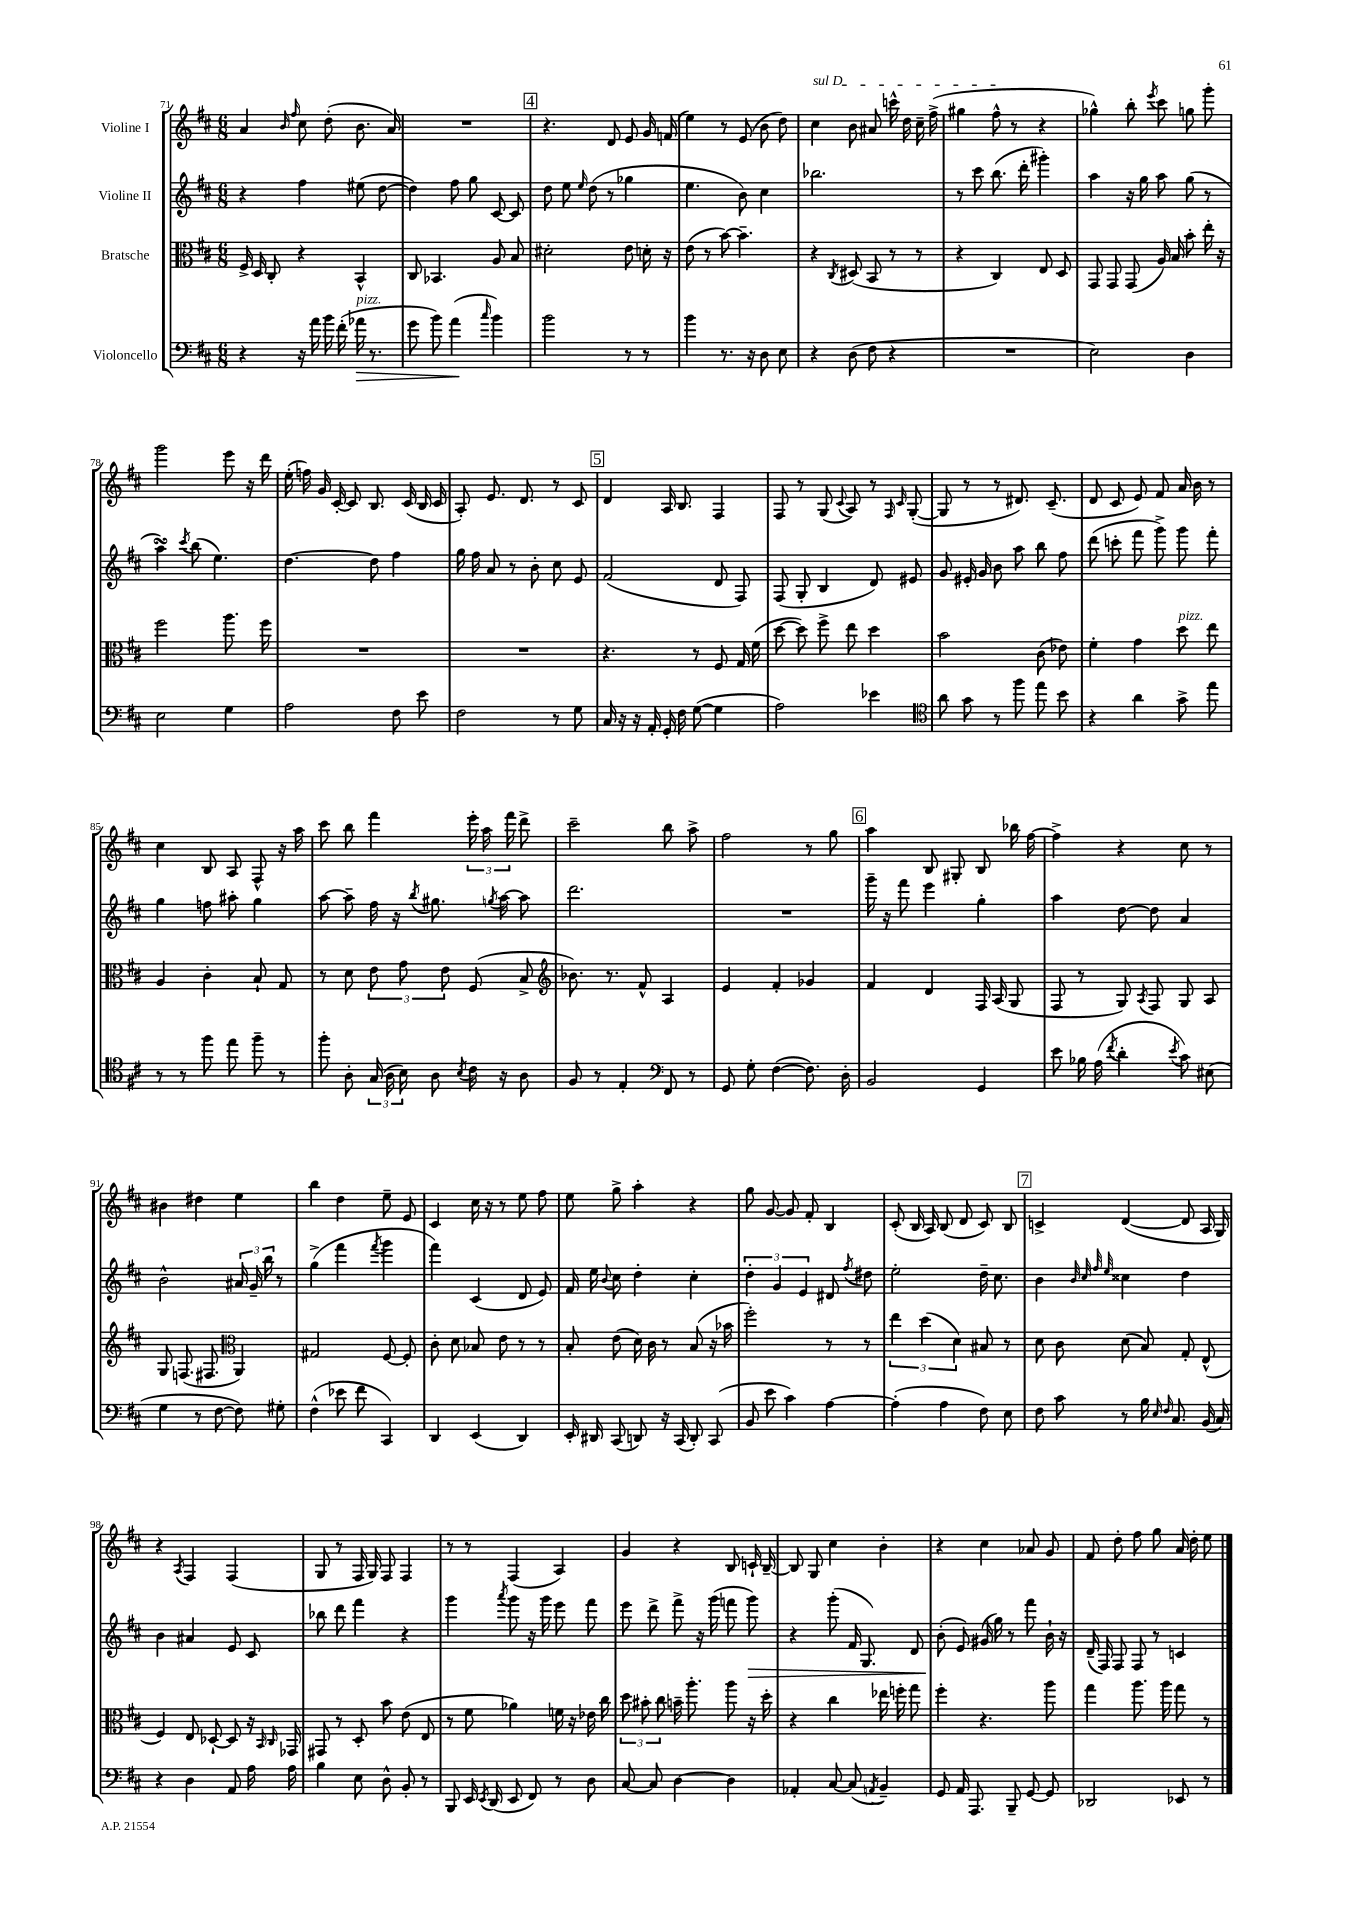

**kern	**dynam	**kern	**kern	**dynam	**kern
*part4	*part4	*part3	*part2	*part2	*part1
*staff4	*staff4	*staff3	*staff2	*staff2	*staff1
*I"Violoncello	*	*I"Bratsche	*I"Violine II	*	*I"Violine I
*clefF4	*	*clefC3	*clefG2	*	*clefG2
*k[f#c#]	*	*k[f#c#]	*k[f#c#]	*	*k[f#c#]
*M6/8	*	*M6/8	*M6/8	*	*M6/8
=71	=71	=71	=71	=71	=71
4r	.	16F#^/	4r	.	4a/
.	.	16D/	.	.	.
.	.	8C#'/	.	.	.
.	.	.	.	.	16qqb/
.	.	.	.	.	16qqff#/
16r	.	4r	4ff#\	.	8cc#\
16a\	.	.	.	.	.
16b\	.	.	.	.	(8dd'\
(16f#'\	.	.	.	.	.
!LO:TX:a:i:t=pizz.	!	!	!	!	!
!	!LO:HP:b	!	!	!	!
16a-X\	>	4BB^^/	(8ee#X\	.	8.b\
8.r	.	.	.	.	.
.	.	.	[8dd\	.	.
.	.	.	.	.	16a/)
=72	=72	=72	=72	=72	=72
8g\	.	8C#/	4dd\])	.	2.r
8b\)	.	4.BB-X/	.	.	.
(4a\	.	.	8ff#\	.	.
.	.	.	8gg\	.	.
16qqcc#/	.	.	.	.	.
4b\)	]	8A/	[8c#/	.	.
.	.	8B/	8c#/]	.	.
!!LO:REH:place=s1:t=4
=73	=73	=73	=73	=73	=73
2b\	.	2d#X'\	8dd\	.	4.r
.	.	.	8ee\	.	.
.	.	.	16qqee/	.	.
.	.	.	(8dd\	.	.
.	.	.	8r	.	8d/
8r	.	8e\	4gg-X\	.	8e/
8r	.	16dn'\	.	.	16g/
.	.	16r	.	.	(16fn/
=74	=74	=74	=74	=74	=74
4b\	.	(8e\	4.ee\	.	4ee\)
.	.	8r	.	.	.
8.r	.	[8b\)	.	.	8r
.	.	4.b~\]	8b\)	.	(8e/
16r	.	.	.	.	.
8D\	.	.	4cc#\	.	8b\
8E\	.	.	.	.	8dd\)
=75	=75	=75	=75	=75	=75
!	!	!	!	!	!LO:TX:a:i:t=sul D
4r	.	4r	2.bb-X\	.	4cc#\
.	.	8qC#/	.	.	.
(8D\	.	(8D#X/	.	.	8b\
8F#\	.	8BB/	.	.	8a#X/
4r	.	8r	.	.	16cccn^^\
.	.	.	.	.	16dd\
.	.	8r	.	.	16cc#~\
.	.	.	.	.	(16ff#^\
=76	=76	=76	=76	=76	=76
2.r	.	4r	8r	.	4gg#X\
.	.	.	8ccc#\	.	.
.	.	4C#/)	(8.bb\	.	8ff#^^\
.	.	.	.	.	8r
.	.	.	16ddd'\	.	.
.	.	8E/	4ggg#X'\)	.	4r
.	.	8D/	.	.	.
=77	=77	=77	=77	=77	=77
2E\)	.	8GG/	4aa\	.	4gg-X^^\)
.	.	8GG/	.	.	.
.	.	(8GG/	16r	.	8bb'\
.	.	.	16gg\	.	.
.	.	.	.	.	8qeee/
.	.	16A/)	8aa\	.	8ccc#\
.	.	16B/	.	.	.
4D\	.	8b'\	(8gg\	.	8ggn\
.	.	16ee'\	8r	.	8ggg'\
.	.	16r	.	.	.
!!LO:LB:g=z
=78	=78	=78	=78	=78	=78
2E\	.	2ff#\	4aasSSS\)	.	2ggg\
.	.	.	8qccc#/	.	.
.	.	.	(8bb\	.	.
.	.	.	4.ee\)	.	.
4G\	.	8.aa\	.	.	8eee\
.	.	.	.	.	16r
.	.	16ff#\	.	.	16ddd\
=79	=79	=79	=79	=79	=79
2A\	.	2.r	[4.dd\	.	(16ee'\
.	.	.	.	.	16ffn\)
.	.	.	.	.	16g/
.	.	.	.	.	[16c#'/
.	.	.	.	.	8c#/]
.	.	.	8dd\]	.	8.B/
8F#\	.	.	4ff#\	.	.
.	.	.	.	.	(16c#/
8e\	.	.	.	.	16B/
.	.	.	.	.	16c#/
=80	=80	=80	=80	=80	=80
2F#\	.	2.r	16gg\	.	8A'/)
.	.	.	16ff#\	.	.
.	.	.	8a/	.	8.e/
.	.	.	8r	.	.
.	.	.	.	.	8.d/
.	.	.	8b'\	.	.
8r	.	.	8cc#\	.	8r
8G\	.	.	8e/	.	8c#/
!!LO:REH:place=s1:t=5
=81	=81	=81	=81	=81	=81
16C#/	.	4.r	(2f#/	.	4d/
16r	.	.	.	.	.
16r	.	.	.	.	.
16AA'/	.	.	.	.	.
16GG'/	.	.	.	.	16A/
16F#\	.	.	.	.	8.B/
([8G\	.	8r	.	.	.
4G\]	.	8F#/	8d/	.	4F#/
.	.	16G/	8F#/)	.	.
.	.	(16f#\	.	.	.
=82	=82	=82	=82	=82	=82
2A\)	.	[8dd\	(8F#/	.	8F#/
.	.	8dd\])	8G'/	.	8r
.	.	8ff#^\	4B/	.	(8G/
.	.	.	.	.	8qqc#/
.	.	8ee\	.	.	8A/)
4e-X\	.	4dd\	8d/)	.	8r
.	.	.	.	.	16qqF#/
.	.	.	.	.	16qqc#/
.	.	.	8e#X/	.	([8G'/
=83	=83	=83	=83	=83	=83
*clefC4	*	*	*	*	*
8a\	.	2b\	8g/	.	8G/]
8g\	.	.	16e#X'/	.	8r
.	.	.	16g/	.	.
8r	.	.	8b\	.	8r
8ff#\	.	.	8aa\	.	8.d#X/)
8ee\	.	(8c#\	8bb\	.	.
.	.	.	.	.	(8.c#~/
8b\	.	8e-X\)	8ff#\	.	.
=84	=84	=84	=84	=84	=84
4r	.	4f#'\	(8ddd\	.	8d/
.	.	.	8cccn'\	.	8c#/
4a\	.	4g\	8fff#\	.	8e/)
.	.	.	8ggg^\)	.	8f#/
!	!	!LO:TX:a:i:t=pizz.	!	!	!
8g^\	.	8dd\	8ggg\	.	16a/
.	.	.	.	.	16b\
8ee\	.	8ee\	8fff#'\	.	8r
!!LO:LB:g=z
=85	=85	=85	=85	=85	=85
8r	.	4A/	4gg\	.	4cc#\
8r	.	.	.	.	.
8ff#\	.	4c#'\	8ffn\	.	8B/
8ee\	.	.	8aa#X'\	.	8A/
8ff#~\	.	8B`/	4gg\	.	8F#^^/
8r	.	8G/	.	.	16r
.	.	.	.	.	16aa\
=86	=86	=86	=86	=86	=86
8ff#'\	.	8r	[8aa\	.	8ccc#\
8A'\	.	8d\	8aa~\]	.	8bb\
(24G/	.	12e\	16ff#\	.	4fff#\
24A\	.	.	.	.	.
.	.	.	16r	.	.
24B\)	.	12g\	.	.	.
.	.	.	8qbb/	.	.
8A\	.	.	8.gg#X\	.	.
.	.	12e\	.	.	.
8qB/	.	.	.	.	.
16c#\	.	(8F#/	.	.	24eee'\
.	.	.	.	.	24aa\
.	.	.	8qggn/	.	.
16r	.	.	[16aa\	.	.
.	.	.	.	.	24fff#\
8A\	.	8B^/	8aa\]	.	8ddd^\
=87	=87	=87	=87	=87	=87
*	*	*clefG2	*	*	*
8F#/	.	8.b-X\)	2.ddd\	.	2ccc#~\
8r	.	.	.	.	.
.	.	8.r	.	.	.
4E'/	.	.	.	.	.
.	.	8f#^^/	.	.	.
*clefF4	*	*	*	*	*
8FF#/	.	4A/	.	.	8bb\
8r	.	.	.	.	8aa^\
=88	=88	=88	=88	=88	=88
8GG/	.	4e/	2.r	.	2ff#\
8G'\	.	.	.	.	.
([4F#\	.	4f#'/	.	.	.
8.F#\])	.	4g-X/	.	.	8r
.	.	.	.	.	8gg\
16D'\	.	.	.	.	.
!!LO:REH:place=s1:t=6
=89	=89	=89	=89	=89	=89
2BB/	.	4f#/	16ggg~\	.	4aa\
.	.	.	16r	.	.
.	.	.	8fff#\	.	.
.	.	4d/	4eee\	.	8B/
.	.	.	.	.	8G#X'/
4GG/	.	16F#/	4gg'\	.	8B/
.	.	(16A/	.	.	.
.	.	8G/	.	.	16bb-X\
.	.	.	.	.	[16ff#\
=90	=90	=90	=90	=90	=90
8e\	.	8F#/	4aa\	.	4ff#^\]
16B-X\	.	8r	.	.	.
(16A\	.	.	.	.	.
8qf#/	.	.	.	.	.
4d'\	.	8G/)	[8dd\	.	4r
.	.	8qA/	.	.	.
.	.	8F#/	8dd\]	.	.
8qe/	.	.	.	.	.
8c#\)	.	8G/	4a/	.	8cc#\
(8E#X\	.	8A/	.	.	8r
!!LO:LB:g=z
=91	=91	=91	=91	=91	=91
4G\	.	8G/	2b^^\	.	4b#X\
.	.	(8.Fn/	.	.	.
8r	.	.	.	.	4dd#X\
.	.	8.F#X/	.	.	.
[8F#\	.	.	.	.	.
*	*	*clefC3	*	*	*
8F#\])	.	4AA/)	24a#X/	.	4ee\
.	.	.	24g~/	.	.
.	.	.	24bb\	.	.
8G#X'\	.	.	8r	.	.
=92	=92	=92	=92	=92	=92
(4F#^^\	.	2G#X/	(4gg^\	.	4bb\
8e-X\	.	.	4fff#\	.	4dd\
8f#\	.	.	.	.	.
.	.	.	8qfff#/	.	.
4CC#/)	.	[8F#/	4ggg\	.	8ee~\
.	.	8F#'/]	.	.	8e/
=93	=93	=93	=93	=93	=93
4DD/	.	8c#'\	4fff#\)	.	4c#/
.	.	8d\	.	.	.
(4EE/	.	8B-X/	(4c#/	.	16cc#\
.	.	.	.	.	16r
.	.	8e\	.	.	8r
4DD/)	.	8r	8d/	.	8ee\
.	.	8r	8e/)	.	8ff#\
=94	=94	=94	=94	=94	=94
16EE'/	.	8B'/	16f#/	.	8ee\
16DD#X/	.	.	16ee\	.	.
.	.	.	8qqb/	.	.
(8CC#/	.	(8e\	8cc#\	.	8gg^\
8DDn/)	.	16d\)	4dd'\	.	4aa'\
.	.	16c#\	.	.	.
16r	.	8r	.	.	.
(16CC#/	.	.	.	.	.
8DD'/)	.	(8B/	4cc#'\	.	4r
(8CC#/	.	16r	.	.	.
.	.	16b-X\	.	.	.
=95	=95	=95	=95	=95	=95
8BB/	.	2ff#'\)	6dd'\	.	8gg\
8e\	.	.	.	.	[8g/
.	.	.	6g/	.	.
4c#\)	.	.	.	.	8g/]
.	.	.	6e/	.	.
.	.	.	.	.	8f#'/
[4A\	.	8r	8d#X/	.	4B/
.	.	.	8qff#/	.	.
.	.	8r	8dd#X\	.	.
=96	=96	=96	=96	=96	=96
(4A'\]	.	6ee\	2ee'\	.	(8c#'/
.	.	.	.	.	16B/
.	.	(6dd\	.	.	.
.	.	.	.	.	16A/)
4A\	.	.	.	.	(8B/
.	.	6d\)	.	.	.
.	.	.	.	.	8d/
8F#\)	.	8B#X/	16dd~\	.	8c#/)
.	.	.	8.cc#\	.	.
8E\	.	8r	.	.	8B/
!!LO:REH:place=s1:t=7
=97	=97	=97	=97	=97	=97
8F#\	.	8d\	4b\	.	4cn^/
8c#\	.	8c#\	.	.	.
.	.	.	32qqb/	.	.
.	.	.	32qqcc#/	.	.
.	.	.	32qqff#/	.	.
.	.	.	32qqee/	.	.
8r	.	(8d\	4cc##X\	.	([4d/
16B\	.	8B/)	.	.	.
16qqE/	.	.	.	.	.
16qqF#/	.	.	.	.	.
8.C#/	.	.	.	.	.
.	.	8G'/	4dd\	.	8d/]
(16BB/	.	(8E^^/	.	.	16A/
16C#/)	.	.	.	.	16G/)
!!LO:LB:g=z
=98	=98	=98	=98	=98	=98
4r	.	4F#/)	4b\	.	4r
.	.	.	.	.	8qA/
4D\	.	8E/	4a#X/	.	4F#/
.	.	[8D-X`/	.	.	.
8AA/	.	8D-/]	8e/	.	(4F#/
16A\	.	16r	8c#/	.	.
.	.	16qqBB/	.	.	.
.	.	16qqC#/	.	.	.
16A\	.	16GG-X/	.	.	.
=99	=99	=99	=99	=99	=99
4B\	.	8GG#X/	8bb-X\	.	8G/
.	.	8r	8ddd\	.	8r
8E\	.	8D'/	4fff#\	.	16F#/
.	.	.	.	.	16G/)
8D^^\	.	8b\	.	.	8F#/
8BB'/	.	(8e\	4r	.	4F#/
8r	.	8E/	.	.	.
=100	=100	=100	=100	=100	=100
8BBB/	.	8r	4ggg\	.	8r
16EE/	.	8f#\	.	.	8r
8qEE/	.	.	.	.	.
(16DD/	.	.	.	.	.
.	.	.	8qaaa/	.	.
8EE/	.	4a-X\)	8ggg\	.	(4F#/
8FF#/)	.	.	16r	.	.
.	.	.	16ggg\	.	.
8r	.	16fn\	8eee\	.	4A/)
.	.	16r	.	.	.
8D\	.	16e-X\	8fff#\	.	.
.	.	16cc#\	.	.	.
=101	=101	=101	=101	=101	=101
[8C#/	.	12dd\	8eee\	.	4g/
.	.	12b#X'\	.	.	.
8C#/]	.	.	8ddd^\	.	.
.	.	12cc#\	.	.	.
[4D\	.	16bn~\	8fff#^\	.	4r
.	.	8.aa'\	.	.	.
.	.	.	16r	.	.
.	.	.	(16ggg\	.	.
4D\]	.	8aa\	8fffn\	.	8B/
!	!	!	!	!LO:HP:b	!
.	.	16r	8ggg\)	>	16cn`/
.	.	16dd'\	.	.	[16B~/
=102	=102	=102	=102	=102	=102
4AA-X'/	.	4r	4r	.	8B/]
.	.	.	.	.	8G/
[8C#/	.	4cc#\	(8ggg'\	.	4cc#\
(8C#/]	.	.	16f#/	.	.
.	.	.	8.G/)	.	.
8qAAn/	.	.	.	.	.
4BB~/)	.	16ee-X\	.	.	4b'\
.	.	16ffn'\	.	.	.
.	.	8gg\	8d/	.	.
=103	=103	=103	=103	=103	=103
8GG/	.	4ff#'\	(8b'\	.	4r
16AA/	.	.	8e/)	]	.
8.AAA/	.	.	.	.	.
.	.	4.r	(16g#X/	.	4cc#\
.	.	.	16gg\)	.	.
8BBB~/	.	.	8r	.	.
[8GG/	.	.	8fff#\	.	8a-X/
8GG/]	.	8aa\	16b`\	.	8g/
.	.	.	16r	.	.
=104	=104	=104	=104	=104	=104
2DD-X/	.	4gg\	(16d~/	.	8f#/
.	.	.	16F#/)	.	.
.	.	.	8F#/	.	8dd'\
.	.	8.aa\	8F#/	.	8ff#\
.	.	.	8r	.	8gg\
.	.	16aa\	.	.	.
8EE-X/	.	8gg\	4cn/	.	16a/
.	.	.	.	.	16dd'\
8r	.	8r	.	.	8ee\
==	==	==	==	==	==
*-	*-	*-	*-	*-	*-
